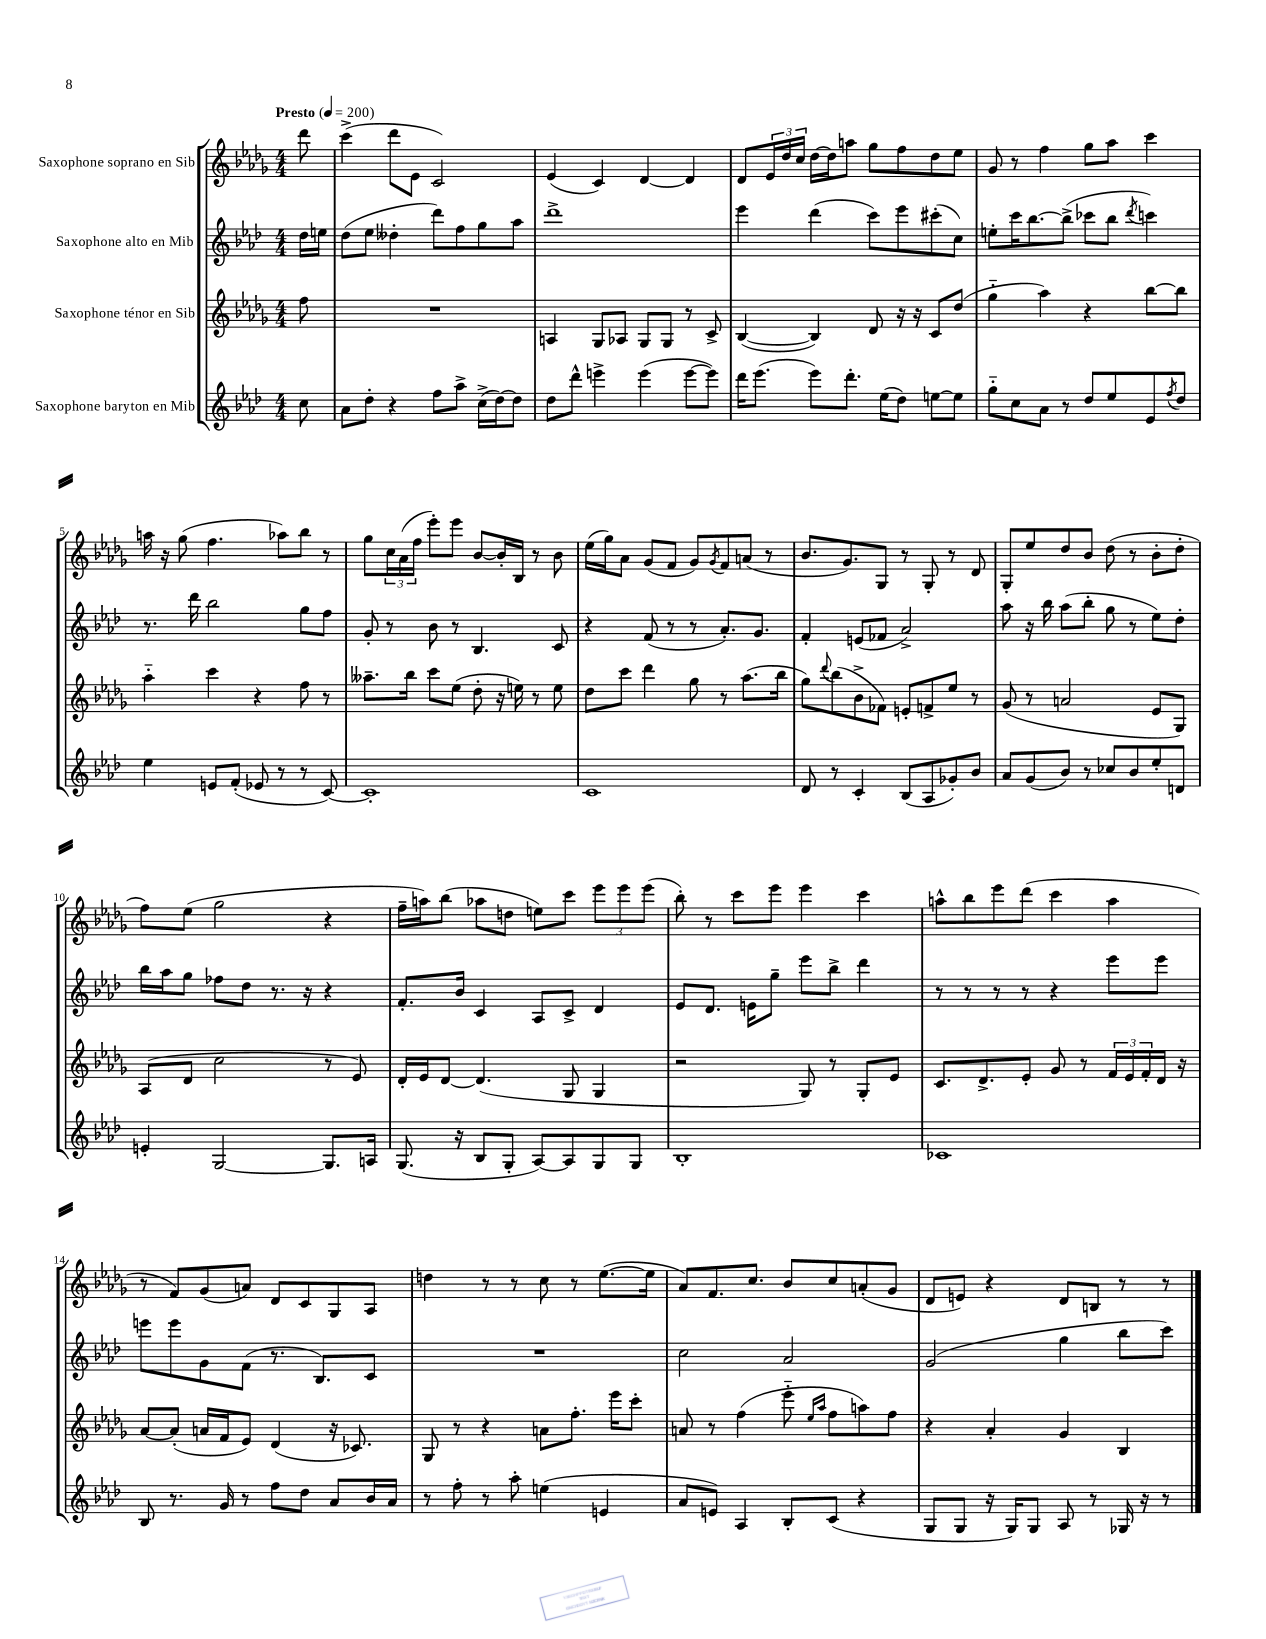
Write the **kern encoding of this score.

**kern	**kern	**kern	**kern
*staff4	*staff3	*staff2	*staff1
*clefG2	*clefG2	*clefG2	*clefG2
*k[b-e-a-d-]	*k[b-e-a-d-g-]	*k[b-e-a-d-]	*k[b-e-a-d-g-]
*M4/4	*M4/4	*M4/4	*M4/4
*MM200	*MM200	*MM200	*MM200
8cc	8ff	16dd-	8ddd-
.	.	16ee	.
=	=	=	=
8a-	1r	(8dd-	(4ccc^
8dd-'	.	8ee-	.
4r	.	4dd--'	8ddd-
.	.	.	8e-
8ff	.	8ddd-)	2c)
8aa-^	.	8ff	.
(16cc^	.	8gg	.
[16dd-)	.	.	.
8dd-]	.	8aa-	.
=	=	=	=
8dd-	4A	1ddd-^	(4e-
8ddd-^^	.	.	.
4eee^	8G-	.	4c)
.	8A-	.	.
(4eee	8G-	.	[4d-
.	8G-	.	.
[8eee	8r	.	4d-]
8eee])	8c^	.	.
=	=	=	=
16ddd-	([4B-	4eee-	8d-
(8.eee-	.	.	.
.	.	.	24e-
.	.	.	24dd-
.	.	.	24cc
8eee-)	4B-])	(4ddd-	[16dd-
.	.	.	16dd-]
8.ddd-'	.	.	8aa
.	8d-	8ccc)	8gg-
(16ee-	.	.	.
8dd-)	16r	8eee-	8ff
.	16r	.	.
[8ee	8c	(8ccc#'	8dd-
8ee]	(8dd-	8cc)	8ee-
=	=	=	=
8gg'~	4gg-'~	8ee'	8g-
8cc	.	16ccc	8r
.	.	[8.bb-	.
8a-	4aa-)	.	4ff
8r	.	(8bb-^]	.
8dd-	4r	8ccc-	8gg-
8ee-	.	8bb-	8aa-
.	.	8qddd-	.
8e-	[8bb-	4ccc)	4ccc
8qff	.	.	.
8dd-	8bb-]	.	.
=	=	=	=
4ee-	4aa-'~	8.r	16aa
.	.	.	16r
.	.	.	(8gg-
.	.	16ddd-	.
8e	4ccc	2bb-	4.ff
(8f'	.	.	.
8e-	4r	.	.
8r	.	.	8aa-)
8r	8ff	8gg	8bb-
[8c)	8r	8ff	8r
=	=	=	=
1c']	8.aa--~	8g'	8gg-
.	.	8r	24cc
.	.	.	(24a-
.	16bb-	.	.
.	.	.	24ff
.	8ccc	8b-	8eee-')
.	(8ee-	8r	8eee-
.	8dd-'	4.B-	[8b-
.	16r	.	16b-']
.	16ee)	.	16B-
.	8r	.	8r
.	8ee	8c	8b-
=	=	=	=
1c	8dd-	4r	(16ee-
.	.	.	16gg-)
.	8ccc	.	8a-
.	4ddd-	(8f	(8g-
.	.	8r	8f
.	8gg-	8r	8g-)
.	.	.	8qg-
.	8r	8.a-')	8f
.	(8.aa-	.	(8a
.	.	8.g	.
.	.	.	8r
.	16bb-	.	.
=	=	=	=
8d-	8gg-)	4f'	8.b-
.	8qqddd-	.	.
8r	(8bb-	.	.
.	.	.	8.g-)
4c'	8b-^	(8e	.
.	8f-)	8f-	8G-
(8B-	8e'	2a-^)	8r
8A-	8f^	.	8G-'
8g-')	8ee-	.	8r
8b-	8r	.	8d-
=	=	=	=
8a-	(8g-	8aa-	8G-'
(8g	8r	16r	8ee-
.	.	16bb-	.
8b-)	2a	(8aa-	8dd-
8r	.	8bb-'	8b-
8cc-	.	8gg	(8dd-
8b-	.	8r	8r
8ee-'	8e-	8ee-)	8b-'
8d	8G-)	8dd-'	8dd-'
=	=	=	=
4e'	(8A-	16bb-	8ff)
.	.	16aa-	.
.	8d-	8gg	(8ee-
[2G	2cc	8ff-	2gg-
.	.	8dd-	.
.	.	8.r	.
.	.	16r	.
8.G]	8r	4r	4r
.	8e-)	.	.
16A	.	.	.
=	=	=	=
(8.G	16d-'	8.f'	16ff~
.	16e-	.	16aa)
.	[8d-	.	(8bb-
16r	.	16b-	.
8B-	(4.d-]	4c	8aa-
8G'	.	.	8dd
[8A-)	.	8A-	8ee)
8A-]	8G-	8c^	8ccc
8G	4G-	4d-	12eee-
.	.	.	12eee-
8G	.	.	.
.	.	.	(12eee-
=	=	=	=
1B-'	2r	8e-	8bb-')
.	.	8.d-	8r
.	.	.	8ccc
.	.	16e	.
.	.	8gg~	8eee-
.	8G-)	8eee-	4eee-
.	8r	8bb-^	.
.	8G-'	4ddd-	4ccc
.	8e-	.	.
=	=	=	=
1c-	8.c	8r	8aa^^
.	.	8r	8bb-
.	8.d-^	.	.
.	.	8r	8eee-
.	8e-'	8r	(8ddd-
.	8g-	4r	4ccc
.	8r	.	.
.	24f	8eee-	4aa
.	24e-	.	.
.	24f'	.	.
.	16d-	8eee-	.
.	16r	.	.
=	=	=	=
8B-	[8a-	8eee	8r
8.r	(8a-']	8eee	8f)
.	16a	8g	(8g-
16g	16f	.	.
8r	8e-)	(8f	8a)
8ff	(4d-	8.r	8d-
8dd-	.	.	8c
.	.	8.B-)	.
8a-	16r	.	8G-
.	8.c-)	.	.
16b-	.	8c	8A-
16a-	.	.	.
=	=	=	=
8r	8G-	1r	4dd
8ff'	8r	.	.
8r	4r	.	8r
8aa-'	.	.	8r
(4ee	8a	.	8cc
.	8.ff'	.	8r
4e	.	.	([8.ee-
.	16eee-	.	.
.	8ccc'	.	.
.	.	.	16ee-]
=	=	=	=
8a-	8a	2cc	8a-)
8e)	8r	.	8.f
4A-	(4ff	.	.
.	.	.	8.cc
8B-'	8eee-'~	2a-	8b-
.	16qqee-	.	.
.	16qqaa-	.	.
(8c	8ff	.	8cc
4r	8aa)	.	(8a'
.	8ff	.	8g-
=	=	=	=
8G	4r	(2g	8d-
8G	.	.	8e)
16r	4a-'	.	4r
16G)	.	.	.
8G	.	.	.
8A-	4g-	4gg	8d-
8r	.	.	8B
16G-	4B-	8bb-	8r
16r	.	.	.
8r	.	8ccc)	8r
==	==	==	==
*-	*-	*-	*-
